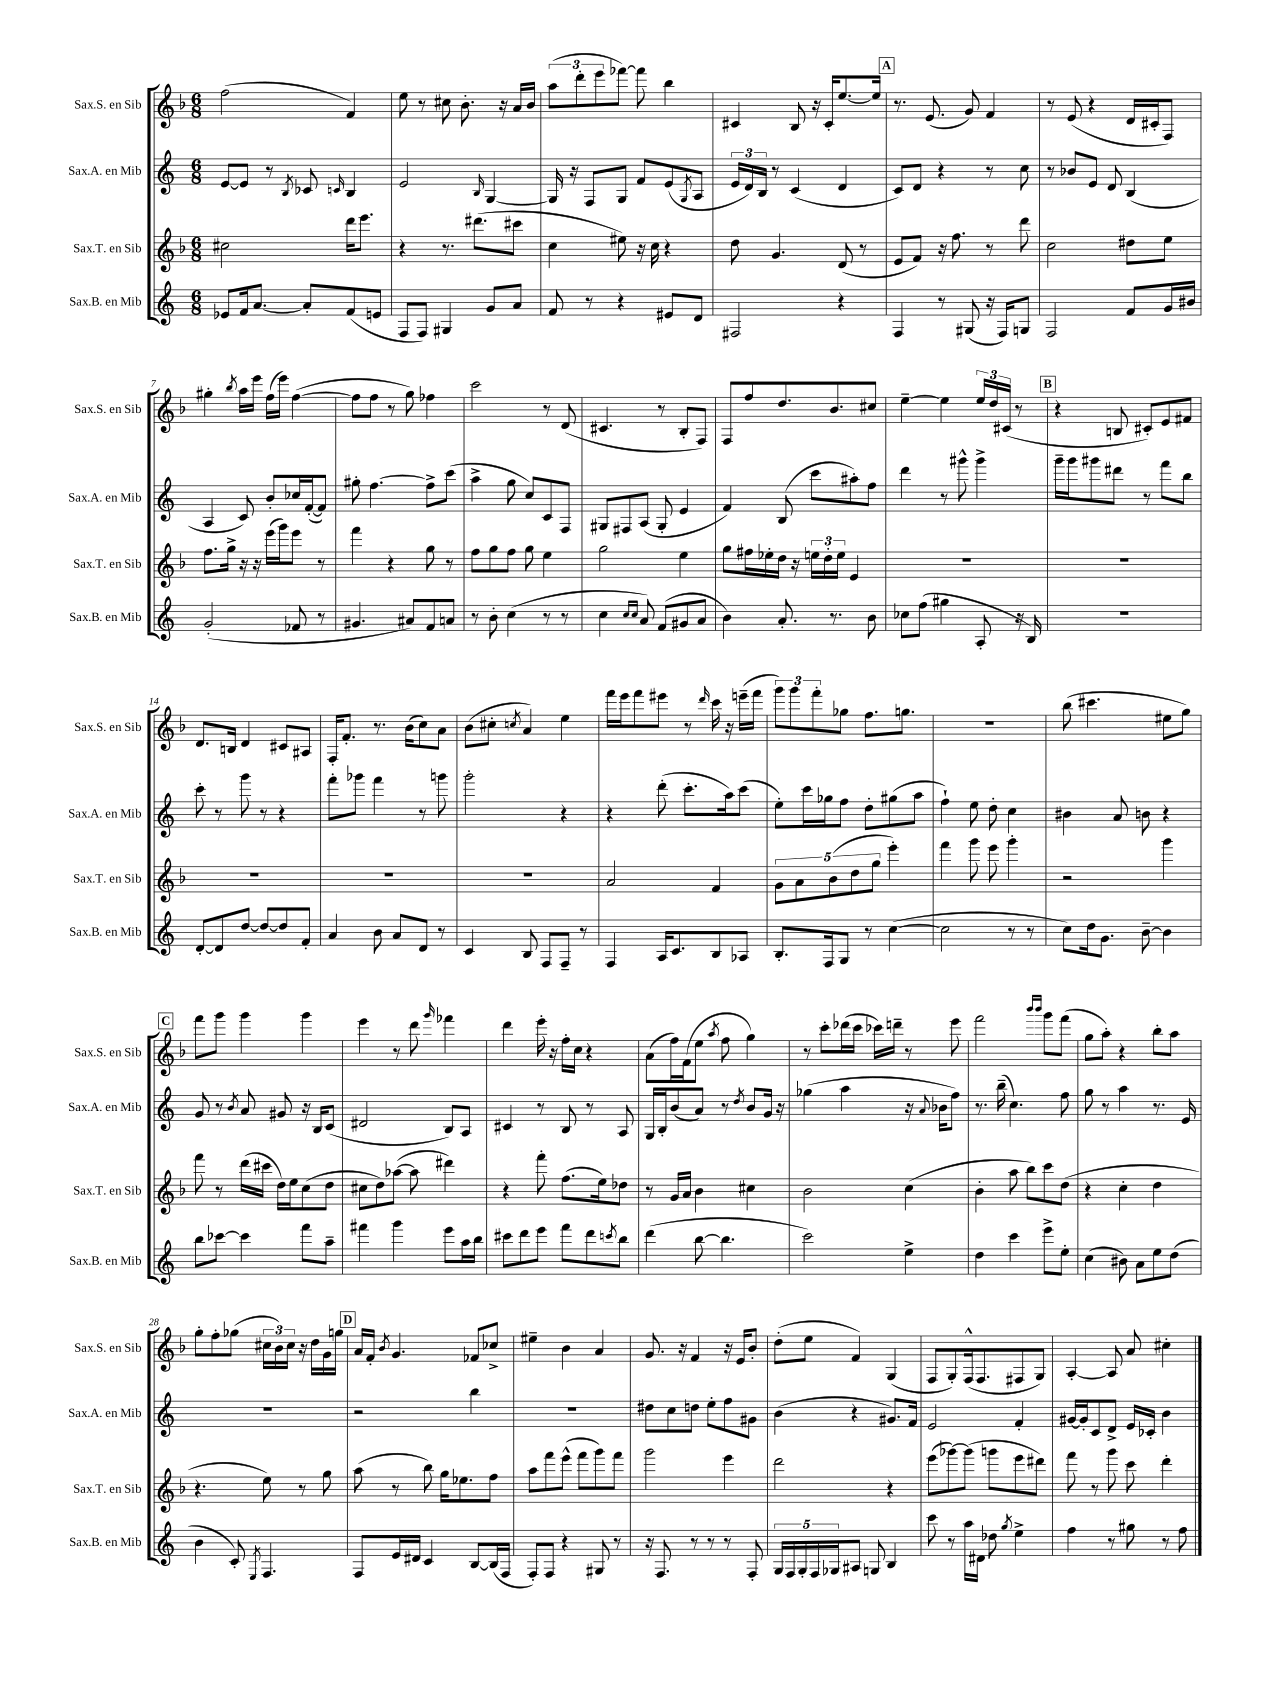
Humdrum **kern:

**kern	**kern	**kern	**kern
*part4	*part3	*part2	*part1
*staff4	*staff3	*staff2	*staff1
*I"Sax.B. en Mib	*I"Sax.T. en Sib	*I"Sax.A. en Mib	*I"Sax.S. en Sib
*I'Sax.B. en Mib	*I'Sax.T. en Sib	*I'Sax.A. en Mib	*I'Sax.S. en Sib
*clefG2	*clefG2	*clefG2	*clefG2
*k[]	*k[b-]	*k[]	*k[b-]
*M6/8	*M6/8	*M6/8	*M6/8
=1	=1	=1	=1
8e-X/L	2cc#X\	[8e/L	(2ff\
16f/k	.	8e/J]	.
[8.a/J	.	.	.
.	.	8r	.
.	.	8qB/	.
8a'/L]	.	8c-X/	.
.	.	16qqcn/	.
(8f/	16ddd\KL	4B/	4f/)
.	8.eee\J	.	.
8en/J	.	.	.
=2	=2	=2	=2
8F/L	4r	2e/	8ee\
8F/J)	.	.	8r
4G#X/	8.r	.	8cc#X\
.	.	.	8.b-'\
.	(8.ddd#X\L	.	.
.	.	16qqB/	.
8g/L	.	[4G/	.
.	.	.	16r
8a/J	8ccc#X\J	.	16a/LL
.	.	.	16b-/JJ
=3	=3	=3	=3
8f/	4cc\	16G/]	(12aa\L
.	.	16r	.
.	.	.	12ddd'\
8r	.	8F/L	.
.	.	.	12eee\
4r	8ee#X\)	8G/J	[8fff-X\J)
.	16r	8f/L	8fff-\]
.	16cc\	.	.
8e#X/L	4r	(8e/	4bb-\
.	.	8qG/	.
8d/J	.	8A/J	.
=4	=4	=4	=4
2F#X/	8dd\	24e/LL	4c#X/
.	.	24d/)	.
.	.	24B/JJ	.
.	4.g/	8r	.
.	.	(4c/	8B-/
.	.	.	16r
.	.	.	16c#'/KL
4r	(8d/	4d/	[8.ee/
.	8r	.	.
.	.	.	16ee/Jk]
!!LO:REH:place=s1:t=A
=5	=5	=5	=5
4F/	8e/L	8c/L)	8.r
.	8f/J)	8d/J	.
.	.	.	(8.e/
8r	16r	4r	.
.	8.ff\	.	.
(8G#X/	.	.	8g/)
16r	8r	8r	4f/
16F/KL)	.	.	.
8Gn/J	8ddd\	8cc\	.
=6	=6	=6	=6
2F/	2cc\	8r	8r
.	.	8b-X/L	(8e/
.	.	8e/J	4r
.	.	8d/	.
8f/L	8dd#X\L	(4B/	16d/LL
.	.	.	16c#X'/J
16g/L	8ee\J	.	8F/J)
16b#X/JJ	.	.	.
!!LO:LB:g=z
=7	=7	=7	=7
(2g'/	8.ff\L	4A/	4gg#X'\
.	16gg^\Jk	.	.
.	.	.	8qbb-/
.	16r	8c/)	16aa\LL
.	16r	.	16eee\JJ
.	(16eee\LL	8b'/L	(16ff\LL
.	16ggg\J)	.	16eee\JJ)
8f-X/	8eee\J	16cc-X/L	([4ff\
.	.	([16f'/J	.
8r	8r	8f/J])	.
=8	=8	=8	=8
4.g#X/	4fff\	8gg#X'\	8ff\L]
.	.	[4.ff\	8ff\J
.	4r	.	8r
8a#X/L)	.	.	8gg\)
8f/	8gg\	8ff^\L]	4ff-X\
8an/J	8r	(8ccc\J	.
=9	=9	=9	=9
8r	8ff\L	4aa^\	2ccc\
8b'\	8gg\	.	.
(4cc\	8ff\J	8gg\	.
.	8gg\	8cc/L)	.
8r	4ee\	8c/	8r
8r	.	8F/J	(8d/
=10	=10	=10	=10
4cc\	2gg\	8G#X/L	4.c#X/
.	.	8F#X/	.
16qqcc/LL	.	.	.
16qqcc/JJ	.	.	.
8a/)	.	(8A/J	.
(8f/L	.	8G#'/	8r
8g#X/	4ee\	4e/	8B-'/L
8a/J	.	.	8F/J)
=11	=11	=11	=11
4b\)	8gg\L	4f/)	8F/L
.	16ff#X\L	.	8ff/
.	16ee-X'\	.	.
8.a'/	16dd\JJ	(8B/	8.dd/
.	16r	.	.
.	24een\LL	8ccc\L	.
.	24dd'\	.	.
8.r	.	.	8.b-/
.	24ee\JJ	.	.
.	4e/	8aa#X'\)	.
8b\	.	8ff\J	8cc#X/J
=12	=12	=12	=12
8cc-X\L	2.r	4ddd\	[4ee~\
(8ff\J	.	.	.
4gg#X\	.	8r	4ee\]
.	.	8ggg#X^^\	.
8A'/	.	4ggg#^\	24ee/LL
.	.	.	24dd/
.	.	.	(24c#X/JJ
16r	.	.	8r
16B/)	.	.	.
!!LO:REH:place=s1:t=B
=13	=13	=13	=13
2.r	2.r	16ggg~\LL	4r
.	.	16ggg\J	.
.	.	8ggg#X\	.
.	.	8ddd#X\J	8Bn/
.	.	8r	8c#X'/L)
.	.	8fff\L	8e/
.	.	8bb\J	8f#X/J
!!LO:LB:g=z
=14	=14	=14	=14
[8d'/L	2.r	8ccc'\	8.d/L
8d/]	.	8r	.
.	.	.	16Bn/Jk
[8dd/J	.	8ggg\	4d/
8dd/L_	.	8r	.
8dd/]	.	4r	8c#X/L
8f'/J	.	.	8A#X/J
=15	=15	=15	=15
4a/	2.r	8fff'\L	16F'/KL
.	.	.	8.f'/J
.	.	8ggg-X\J	.
8b\	.	4fff\	8.r
8a/L	.	.	.
.	.	.	(16b-\KL
8d/J	.	8r	8cc\)
8r	.	8gggn\	8a\J
=16	=16	=16	=16
4c/	2.r	2ggg'\	(8b-\L
.	.	.	8cc#X'\J
.	.	.	8qccn/
8B/	.	.	4a/)
8F/L	.	.	.
8F~/J	.	4r	4ee\
8r	.	.	.
=17	=17	=17	=17
4F/	2a/	4r	16fff\LL
.	.	.	16eee\J
.	.	.	8fff\
16A/KL	.	(8ddd'\	8eee#X\J
8.c/	.	.	.
.	.	8.ccc'\L	8r
.	.	.	16qqddd/
8B/	4f/	.	16ccc\
.	.	16aa\k)	16r
8A-X/J	.	(8ccc\J	(16eeen~\LL
.	.	.	16fff\JJ
=18	=18	=18	=18
8.B'/L	10g\L	8ee'\L)	12ggg\L)
.	.	.	12ggg\
.	10a\	.	.
.	.	16ccc\L	.
.	.	.	12fff'\
16F/k	.	16gg-X\J	.
.	(10b-\	.	.
8G/J	.	8ff\J	8gg-X\J
.	10dd\	.	.
8r	.	8dd'\L	8.ff\L
.	10gg\J	.	.
([4cc\	4eee'\)	(8gg#X\	.
.	.	.	8.ggn\J
.	.	8aa\J	.
=19	=19	=19	=19
2cc\]	4fff\	4ff`\)	2.r
.	8ggg\	8ee\	.
.	8eee\	8dd'\	.
8r	4ggg'\	4cc\	.
8r	.	.	.
=20	=20	=20	=20
8cc\L)	2r	4b#X\	(8bb-\
16dd\k	.	.	4.ccc#X\
8.g\J	.	.	.
.	.	8a/	.
[8b~\	.	8bn\	.
4b\]	4ggg\	4r	8ee#X\L
.	.	.	8gg\J)
!!LO:LB:g=z
!!LO:REH:place=s1:t=C
=21	=21	=21	=21
8bb\L	8fff\	8g/	8fff\L
[8ccc-X\J	8r	8r	8ggg\J
.	.	8qb/	.
4ccc-\]	(16ddd\LL	8a/	4ggg\
.	16ccc#X\JJ	.	.
.	16dd\LL)	8g#X/	.
.	16ee\J	.	.
8fff\L	(8cc\	16r	4ggg\
.	.	16B/KL	.
8aa~\J	8dd\J	(8c/J	.
=22	=22	=22	=22
4fff#X\	8cc#X\L	2d#X/	4eee\
.	8dd\)	.	.
4ggg\	([8aa-X\J	.	8r
.	8aa-\]	.	8ddd\
.	.	.	16qqggg/
8eee\L	4ddd#X\)	8B/L)	4fff-X\
16aa\L	.	8A/J	.
16bb\JJ	.	.	.
=23	=23	=23	=23
8ccc#X\L	4r	4c#X/	4ddd\
8ddd\	.	.	.
8eee\J	8fff'\	8r	16eee'\
.	.	.	16r
8fff\L	(8.ff\L	8B/	16ff'\LL
.	.	.	16cc\JJ
8ddd\	.	8r	4r
.	16ee\k)	.	.
8qcccn/	.	.	.
8bb\J	8dd-X\J	8A/	.
=24	=24	=24	=24
(4ddd\	8r	16G/LL	(8a\L
.	.	16B'/J	.
.	16g/LL	(8b/	16ff\L)
.	16a/JJ	.	(16f\J
[8bb\	4b-\	8a/J)	8ee\J
.	.	.	8qaa/
4.bb\]	.	8r	8ff\
.	.	8qdd/	.
.	4cc#X\	8b/L	4gg\)
.	.	16g/Jk	.
.	.	16r	.
=25	=25	=25	=25
2ccc\)	2b-\	(4gg-X\	8r
.	.	.	8ccc'\L
.	.	4aa\	(16ddd-X\L
.	.	.	16ccc\JJ
.	.	.	16ccc-X\LL)
.	.	.	16dddn~\JJ
4ee^\	(4cc\	16r	8r
.	.	8qqa/	.
.	.	16b-X\KL	.
.	.	8ff\J)	8eee\
=26	=26	=26	=26
4dd\	4b-'\	8.r	2fff\
.	.	(16bb~\	.
4ccc\	8aa\	4.cc\)	.
.	8bb-\L)	.	.
.	.	.	16qqbbb-/LL
.	.	.	16qqbbb-/JJ
8eee^\L	8ccc\	.	8ggg\L
8ee'\J	(8dd\J	8ff\	(8fff\J
=27	=27	=27	=27
(4cc\	4r	8gg\	8gg\L
.	.	8r	8aa'\J)
8b#X\)	4cc'\	4aa\	4r
8a\L	.	.	.
8ee\	4dd\	8.r	8bb-'\L
(8dd\J	.	.	8aa\J
.	.	16e/	.
!!LO:LB:g=z
=28	=28	=28	=28
4b\	4.r	2.r	8gg'\L
.	.	.	8ff'\
8c'/)	.	.	(8gg-X\J
8qE/	.	.	.
4.F/	8ee\)	.	24cc#X\LL
.	.	.	24b-\)
.	.	.	24cc#\JJ
.	8r	.	16r
.	.	.	16dd\LL
.	8gg\	.	16g\
.	.	.	16ggn\JJ
!!LO:REH:place=s1:t=D
=29	=29	=29	=29
8F/L	(8aa\	2r	16a/LL
.	.	.	16f'/JJ
.	.	.	8qb-/
16e/L	8r	.	4.g/
16d#X/JJ	.	.	.
4c/	8bb-\)	.	.
.	16gg\KL	.	.
.	8.ee-X\	.	.
[8B/L	.	4bb\	8f-X/L
(16B/L]	8ff\J	.	8cc-X^/J
16F/JJ	.	.	.
=30	=30	=30	=30
8F'/L)	8aa\L	2.r	4ee#X~\
8F/J	8fff\	.	.
4r	(8eee^^\J	.	4b-\
.	8fff\L	.	.
8G#X/	8ggg\)	.	4a/
8r	8fff\J	.	.
=31	=31	=31	=31
16r	2ggg\	8dd#X\L	8.g/
8.F/	.	.	.
.	.	8cc\	.
.	.	.	16r
8r	.	8ddn\J	4f/
8r	.	8ee'\L	.
8r	4eee\	8ff\	16r
.	.	.	16e/KL
8F'/	.	8g#X\J	8b-'/J
=32	=32	=32	=32
20G/LL	2ddd\	(4b\	(8dd'\L
20F/	.	.	.
20G'/	.	.	.
.	.	.	8ee\J
20F/	.	.	.
20G-X/J	.	.	.
8A#X/J	.	4r	4f/)
8Gn/	.	.	.
4B/	4r	8.g#X/L)	(4G/
.	.	16f/Jk	.
=33	=33	=33	=33
8ccc\	(8eee\L	2e/	8F/L
8r	[8ggg-X\)	.	8G'/)
16aa\LL	(8ggg-\J]	.	(16F^^/k
16d#X\JJ	.	.	8.F/
8dd-X\	8gggn\L	.	.
8qgg/	.	.	.
4ee^\	8eee\	4f'/	8F#X/
.	8ddd#X\J)	.	8G/J)
=34	=34	=34	=34
4ff\	8fff\	[16g#X/LL	[4A'/
.	.	16g#'/J]	.
.	8r	8c/	.
8r	8ggg\	8d^/J	8A/]
8gg#X\	8ccc\	16e/LL	8a/
.	.	16c-X'/JJ	.
8r	4ddd'\	4b\	4cc#X'\
8ff\	.	.	.
==	==	==	==
*-	*-	*-	*-
